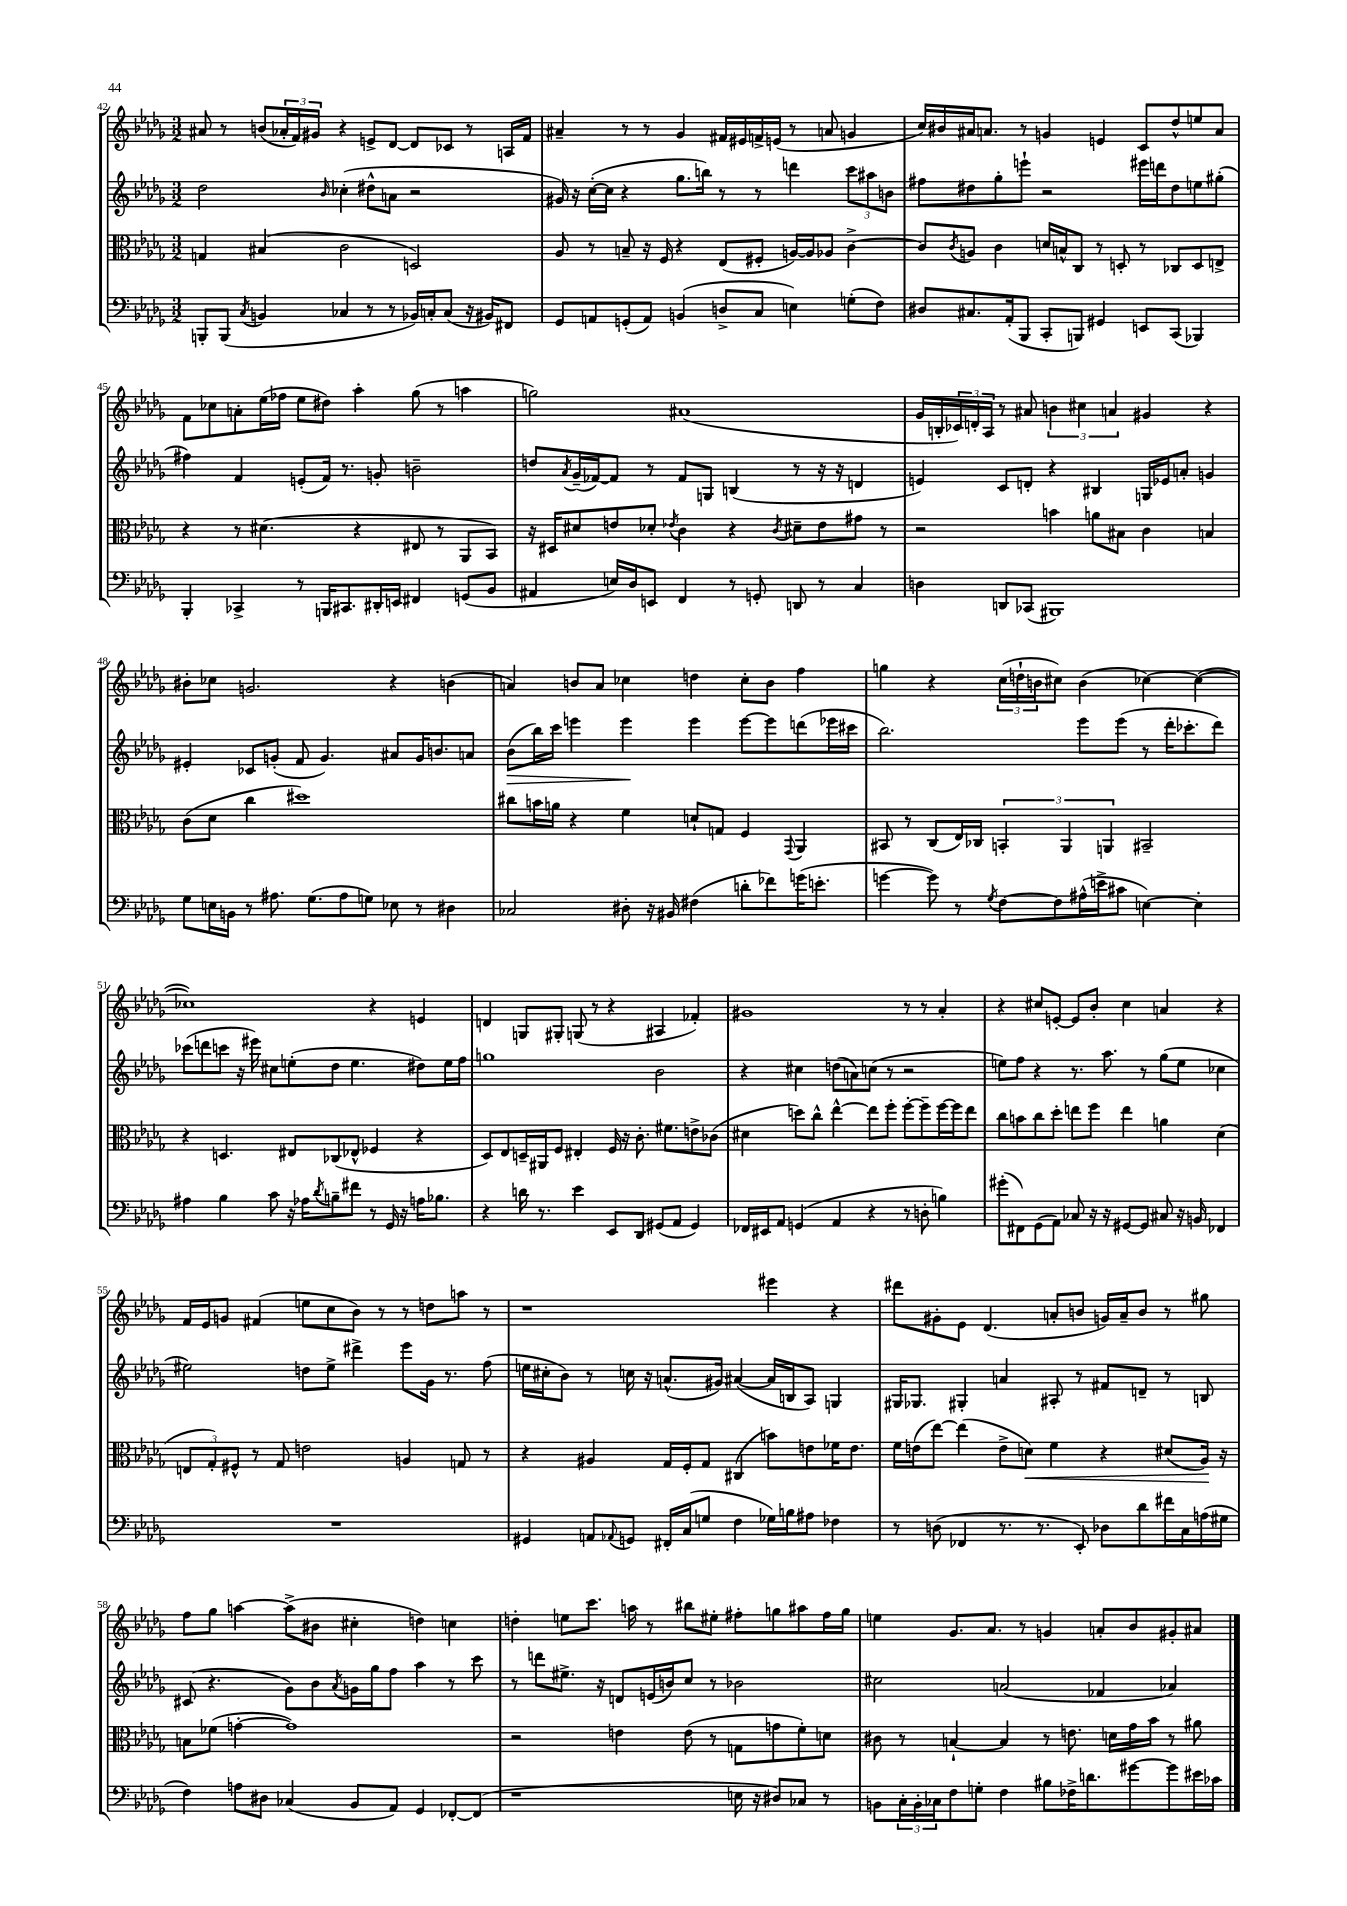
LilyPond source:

<<
\new StaffGroup <<
\new Staff = "s0" {
    \clef treble \key des \major \numericTimeSignature \time 3/2
    ais'8 r8 b'8( \tuplet 3/2 { aes'16-. f'16) gis'16 } r4 e'8-> des'8~ des'8 ces'8 r8 a16 f'16 |
    ais'4-- r8 r8 ges'4 fis'16 eis'16 f'16-> e'16( r8 a'8 g'4 |
    c''16) bis'16 ais'16 a'8. r8 g'4 e'4 c'8 des''8-^ e''8 a'8 |
    f'8 ces''8 a'8-. ees''16( fes''16 ees''8 dis''8) aes''4-. ges''8( r8 a''4 |
    g''2) ais'1( |
    ges'16 b16-. \tuplet 3/2 { ces'16) d'16-. aes16 } r8 ais'8 \tuplet 3/2 { b'4 cis''4 a'4 } gis'4 r4 |
    bis'8-. ces''8 g'2. r4 b'4( |
    a'4) b'8 a'8 ces''4 d''4 ces''8-. b'8 f''4 |
    g''4 r4 \tuplet 3/2 { c''16( d''16-! b'16 } cis''8) b'4( ces''4~) ces''4~( |
    ces''1) r4 e'4 |
    d'4 g8 gis8-. g8( r8 r4 ais4 fes'4-.) |
    gis'1 r8 r8 aes'4-. |
    r4 cis''8 e'8~-. e'8 bes'8-. cis''4 a'4 r4 |
    f'16 ees'16 g'8 fis'4( e''8 c''8 bes'8) r8 r8 d''8 a''8 r8 |
    r1 eis'''4 r4 |
    dis'''8 gis'8-. ees'8 des'4.( a'8-. b'8 g'16) a'16-- b'8 r8 gis''8 |
    f''8 ges''8 a''4~ a''8->( bis'8 cis''4-. d''4) c''4 |
    d''4-. e''8 c'''8. a''16 r8 bis''8 eis''8-. fis''8-. g''8 ais''8 fis''16 g''16 |
    e''4 ges'8. aes'8. r8 g'4 a'8-. bes'8 gis'8-. ais'8 \bar "|." |
}
\new Staff = "s1" {
    \clef treble \key des \major \numericTimeSignature \time 3/2
    des''2 \grace { bes'16 } ces''4-.( dis''8-^ a'8 r2 |
    gis'16) r16 c''16~-.( c''16 r4 ges''8. b''16) r8 r8 d'''4 \tuplet 3/2 { c'''8 ais''8 b'8 } |
    fis''8 dis''8 ges''8-. e'''8-! r2 eis'''16 d'''16 dis''8 e''8 gis''8-.( |
    fis''4) f'4 e'8-.( f'16) r8. g'8-. b'2-- |
    d''8 \acciaccatura { aes'8 } ges'16--( fes'16~) fes'8 r8 fes'8 g8 b4( r8 r16 r16 d'4 |
    e'4) c'8 d'8-. r4 bis4 g16 ees'16 a'8-. g'4 |
    eis'4-. ces'8 g'8-.( f'8 g'4.) ais'8 g'16 b'8. a'8 |
    bes'8\>( bes''16) c'''16 e'''4 e'''4\! e'''4 e'''8~ e'''8 d'''8( ees'''16 cis'''16 |
    bes''2.) ees'''8 ees'''8( r8 des'''16-. ces'''8.-. des'''8) |
    ces'''8( d'''8 c'''8 r16 eis'''16) cis''8 e''8-.( des''8 e''4. dis''8) e''16 f''16 |
    g''1 bes'2 |
    r4 cis''4 d''8( a'8) c''8( r8 r2 |
    e''8) f''8 r4 r8. aes''8. r8 ges''8( e''8 ces''4 |
    eis''2) d''8 eis''8-> dis'''4-> ees'''8 ges'16 r8. f''8( |
    e''16 cis''16-. bes'8) r8 c''16 r16 a'8.-^( gis'16) ais'4~( ais'16 b16 aes8) g4 |
    gis16 ges8. gis4-. a'4 ais8-. r8 fis'8 d'8-- r8 b8 |
    cis'8( r4. ges'8) bes'8 \acciaccatura { aes'8 } g'16 ges''16 f''8 aes''4 r8 c'''8 |
    r8 d'''8 eis''8.-> r16 d'8 e'16( b'16) c''8 r8 bes'2 |
    cis''2 a'2( fes'4 aes'4) \bar "|." |
}
\new Staff = "s2" {
    \clef alto \key des \major \numericTimeSignature \time 3/2
    g4 bis4( c'2 d2) |
    aes8 r8 b8-- r16 f16 r4 ees8( fis8-. a16~) a16 aes8 c'4~-> |
    c'8 \acciaccatura { c'8 } a8 c'4 d'16 b16-^ c8 r8 d8-. r8 ces8 d8 e8-> |
    r4 r8 dis'4.( r4 eis8 r8 aes,8 bes,8) |
    r16 dis16 dis'8 e'8 des'8-. \acciaccatura { ees'8 } c'4 r4 \acciaccatura { c'8 } dis'8-- ees'8 gis'8 r8 |
    r2 b'4 a'8 bis8 c'4 b4 |
    c'8( des'8 c''4 dis''1) |
    cis''8 b'16 a'16 r4 f'4 d'8-! g8 f4 \appoggiatura { ges,8 } aes,4 |
    bis,8 r8 c8( ees16) ces16 \tuplet 3/2 { b,4-. aes,4 a,4 } bis,2-- |
    r4 d4. eis8 ces8( ees8-^ fes4 r4 |
    des8) ees8 d16-- ais,16 f8 eis4-. f16 r16 c'8.-. fis'8. e'8-> ces'8( |
    dis'4 d''8) c''8-^ ees''4~-^ ees''8 f''8-. f''8~-. f''8-- f''16~ f''16 ees''8 |
    c''8 b'8 c''8 des''8-. e''8 f''8 e''4 a'4 des'4( |
    \tuplet 3/2 { e8 ges8-.) fis8-^ } r8 ges8 e'2 a4 g8 r8 |
    r4 ais4 ges16 f16-. ges8 cis4( b'8) e'8 fes'16 e'8. |
    f'16 e'16( ees''8~) ees''4( e'8-> d'8\<) f'4 r4 dis'8( aes16\!) r16 |
    b8 fes'8( g'4~-. g'1) |
    r2 e'4 e'8( r8 g8 g'8 f'8-.) d'8 |
    cis'8 r8 b4~-! b4 r8 e'8. d'16 ges'16 bes'16 r8 ais'8 \bar "|." |
}
\new Staff = "s3" {
    \clef bass \key des \major \numericTimeSignature \time 3/2
    b,,8-. b,,8( \acciaccatura { c8 } b,4 ces4 r8 r8 bes,16) c16-. c8( r16 bis,16) fis,8 |
    ges,8 a,8 g,8-.( a,8) b,4( d8-> c8 e4) g8-.( f8) |
    dis8 cis8. aes,16-.( bes,,8 c,8-. b,,8) gis,4 e,8 c,8( bes,,4) |
    bes,,4-. ces,4-> r8 b,,16 cis,8. dis,16-. e,16 fis,4 g,8( bes,8 |
    ais,4 e16) des16 e,8 f,4 r8 g,8-. d,8 r8 c4 |
    d4 d,8 ces,8( bis,,1) |
    ges8 e16 b,16 r8 ais8. ges8.( ais8 g8) ees8 r8 dis4 |
    ces2 dis8-. r16 bis,16 fis4( d'8-. fes'8) g'16( e'8.-. |
    g'4~ g'8) r8 \acciaccatura { ges8 } f8~ f8 ais16-^( e'16-> cis'8 e4~) e4-. |
    ais4 bes4 c'8 r16 aes16 \acciaccatura { des'8 } b8-- fis'8 r8 ges,16 r16 a16 bes8. |
    r4 d'16 r8. ees'4 ees,8 des,8 gis,8( aes,8 gis,4) |
    fes,16 eis,16 aes,8 g,4( aes,4 r4 r8 d8-. b4) |
    gis'8-.( fis,8) ges,8( aes,8) ces8 r16 r16 gis,8~ gis,8 cis8 r16 b,16 fes,4 |
    R1. |
    gis,4 a,8 \appoggiatura { aes,8 } g,8 fis,16-. c16( g8 f4 ges16) b16 ais8 fes4 |
    r8 d8( fes,4 r8. r8. ees,8-.) des8 des'8 fis'16 c16 a16( gis16 |
    f4) a8 dis8 ces4( bes,8 aes,8) ges,4 fes,8~-. fes,8( |
    r1 e16 r16 dis8) ces8 r8 |
    b,8 \tuplet 3/2 { c16-. b,16-. ces16 } f8 g8-. f4 bis8 fes16-> d'8. gis'8~ gis'8 eis'16 ces'16 \bar "|." |
}
>>
>>
\layout { \context { \Score currentBarNumber = #42 } }
